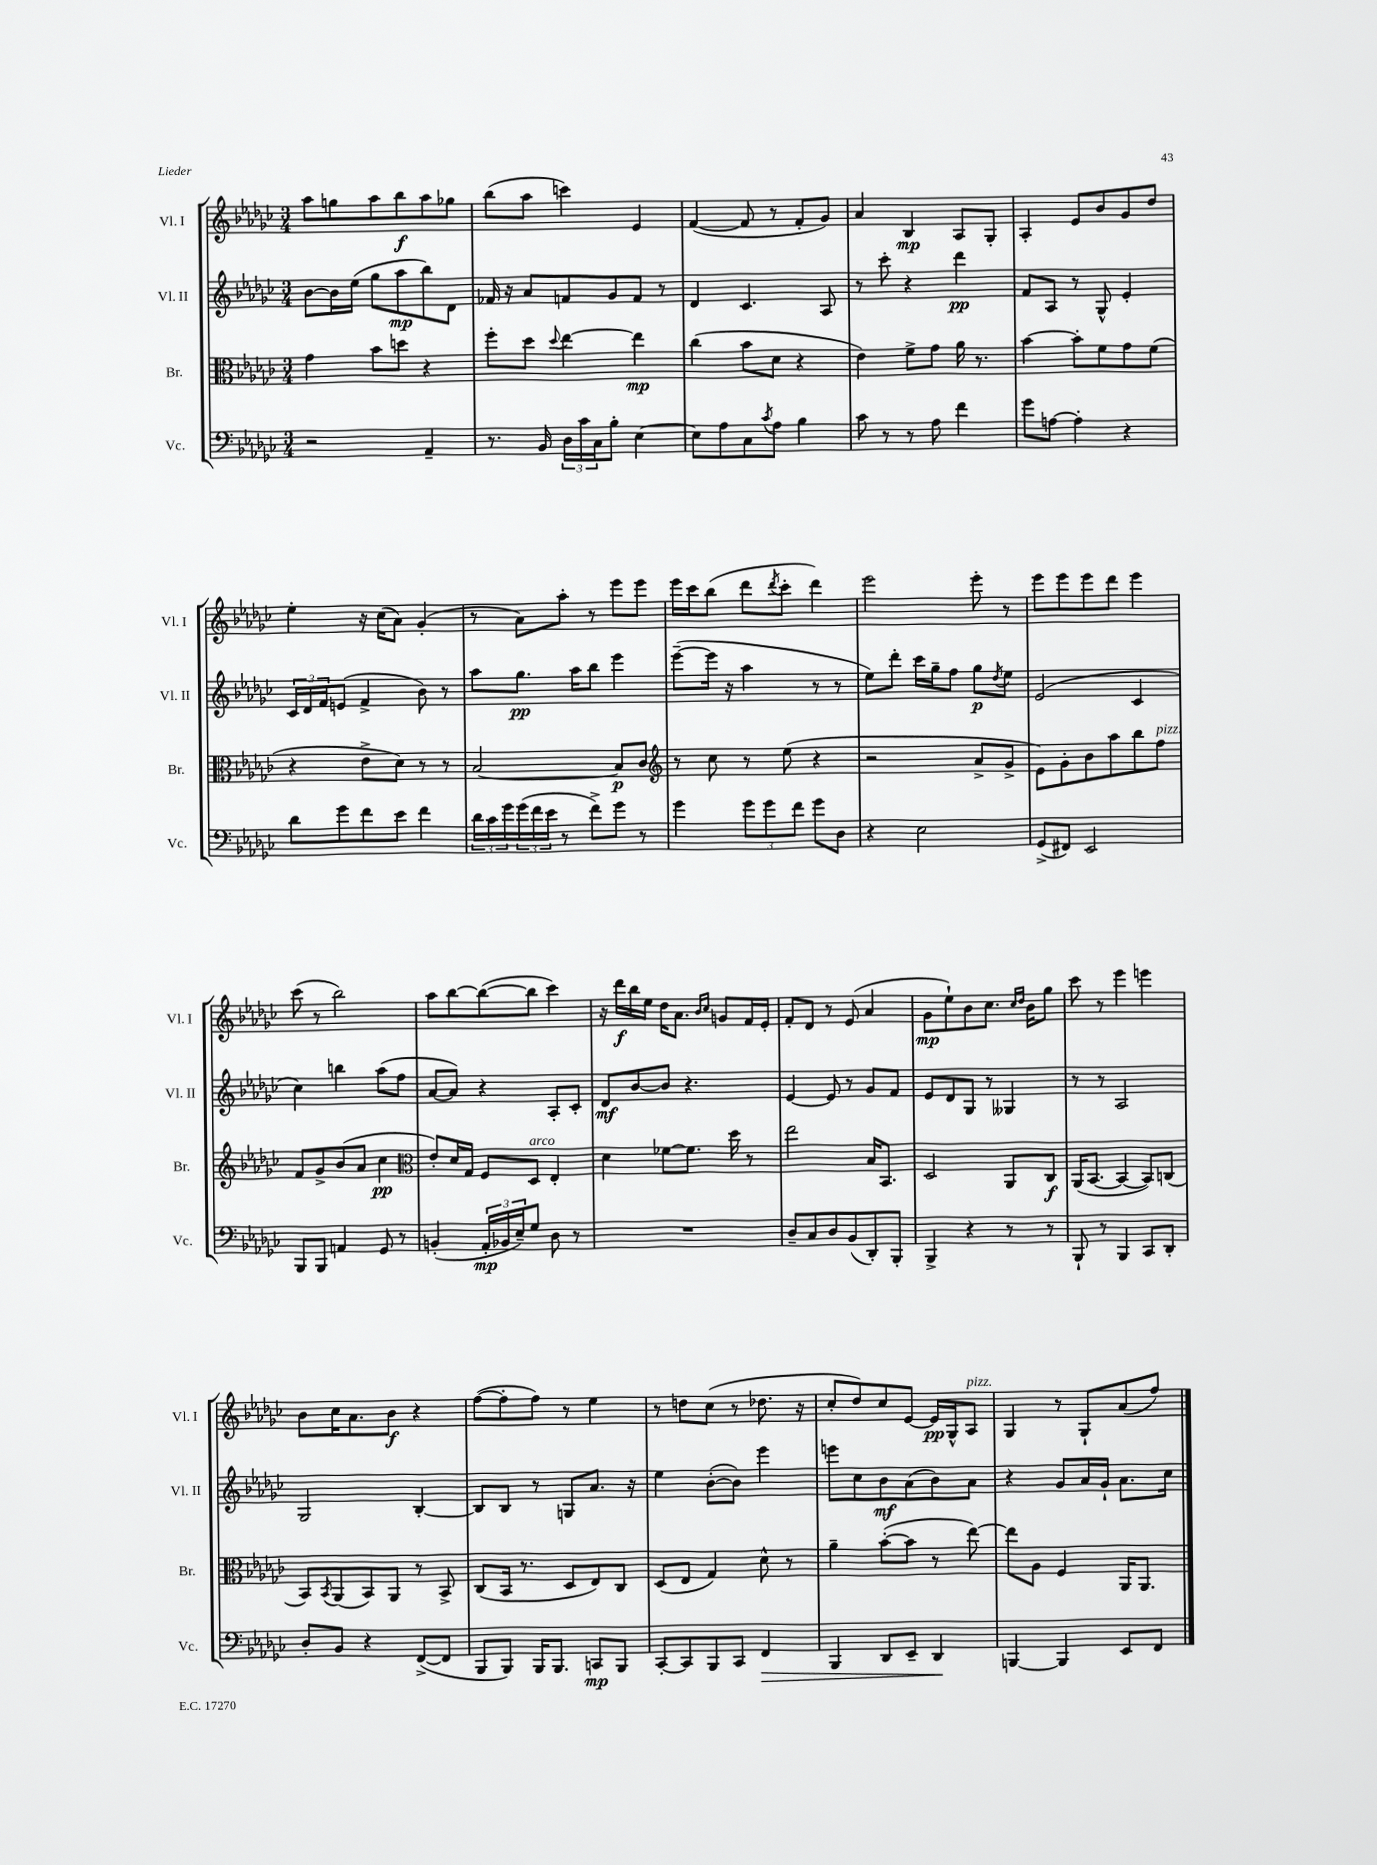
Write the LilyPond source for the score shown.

<<
\new StaffGroup <<
\new Staff = "s0" \with { instrumentName = "Vl. I" shortInstrumentName = "Vl. I" } {
    \clef treble \key ges \major \numericTimeSignature \time 3/4
    aes''8 g''8 aes''8 bes''8\f aes''8 ges''8 |
    bes''8( aes''8 c'''4) ees'4 |
    f'4~( f'8 r8 f'8-. ges'8) |
    aes'4 bes4\mp aes8 ges8-. |
    aes4-. ees'8 bes'8 ges'8 des''8 |
    ees''4-. r16 ces''16( aes'8) ges'4-.( |
    r8 aes'8) aes''8-. r8 ees'''8 ees'''8 |
    ees'''16 ces'''16 bes''8( des'''8 \acciaccatura { des'''8 } ces'''8-. des'''4) |
    ees'''2 ees'''8-. r8 |
    ees'''8 ees'''8 ees'''8 des'''8 ees'''4 |
    ces'''8( r8 bes''2) |
    aes''8 bes''8~ bes''8~( bes''8 ces'''4) |
    r16 des'''16\f bes''16 ees''16 des''16 aes'8. \grace { bes'16 ces''16 } g'8 f'16 ees'16-. |
    f'8-. des'8 r8 ees'8( aes'4 |
    ges'8\mp ees''8-!) bes'8 ces''8. \grace { ces''16 des''16 } bes'16 ges''8 |
    ces'''8 r8 ees'''4 e'''4 |
    bes'8 ces''16 aes'8. bes'8\f r4 |
    f''8~( f''8-. f''8) r8 ees''4 |
    r8 d''8 ces''8( r8 des''8. r16 |
    ces''8-. des''8) ces''8 ees'8~ ees'16\pp ges16-^ aes8^\markup { \italic "pizz." } |
    ges4 r8 ges8-! aes'8( f''8) \bar "|." |
}
\new Staff = "s1" \with { instrumentName = "Vl. II" shortInstrumentName = "Vl. II" } {
    \clef treble \key ges \major \numericTimeSignature \time 3/4
    bes'8~ bes'16 ees''16( ges''8 aes''8\mp bes''8) des'8 |
    fes'16 r16 aes'8 f'8 ges'8 f'8 r8 |
    des'4 ces'4. aes8 |
    r8 ces'''8-. r4 des'''4\pp |
    f'8 aes8 r8 ges8-^ ees'4-. |
    \tuplet 3/2 { ces'16 des'16 f'16 } e'8( f'4-> bes'8) r8 |
    aes''8 ges''8.\pp aes''16 bes''8 ees'''4 |
    ees'''8~--( ees'''16 r16 aes''4 r8 r8 |
    ees''8) des'''8-. ces'''16 ges''16-- f''8 ges''8\p \acciaccatura { des''8 } ees''8 |
    ees'2( ces'4 |
    ces''4) b''4 aes''8( f''8 |
    aes'8~ aes'8) r4 aes8-. ces'8-. |
    des'8\mf bes'8~ bes'8 r4. |
    ees'4~ ees'8 r8 ges'8 f'8 |
    ees'8 des'8 ges8 r8 geses4 |
    r8 r8 aes2 |
    ges2 bes4~-. |
    bes8 bes8 r8 g8 aes'8. r16 |
    ees''4 bes'8~-.( bes'8) ees'''4 |
    e'''8 ces''8 bes'8\mf aes'8( bes'8) aes'8 |
    r4 ges'8 aes'16 ges'16-! aes'8. ces''16 \bar "|." |
}
\new Staff = "s2" \with { instrumentName = "Br." shortInstrumentName = "Br." } {
    \clef alto \key ges \major \numericTimeSignature \time 3/4
    ges'4 bes'8 d''8 r4 |
    f''8-. des''8 \appoggiatura { des''8 } ees''4~ ees''4\mp |
    ces''4( bes'8 des'8 r4 |
    ees'4) f'8-> ges'8 aes'16 r8. |
    bes'4~ bes'8-. f'8 ges'8 f'8( |
    r4 ees'8-> des'8) r8 r8 |
    bes2~ bes8\p ces'8 |
    \clef treble r8 ces''8 r8 ees''8( r4 |
    r2 aes'8-> ges'8-> |
    ees'8) ges'8-. bes'8 aes''8 bes''8 f''8^\markup { \italic "pizz." } |
    f'8 ges'8-> bes'8( aes'8 ces''4\pp |
    \clef alto ees'8-.) des'16 ges16 f8 des8^\markup { \italic "arco" } ees4-. |
    des'4 fes'8~ fes'8. des''16 r8 |
    ees''2 bes16 bes,8. |
    des2 aes,8 ces8\f |
    aes,16( bes,8.~ bes,4~ bes,8) c8( |
    bes,8) \acciaccatura { bes,8 } aes,8( bes,8) aes,8 r8 bes,8-> |
    ces8( bes,16 r8. des8 ees8) ces8 |
    des8( ees8 ges4) des'8-^ r8 |
    aes'4-- bes'8~-.( bes'8 r8 ees''8~) |
    ees''8 aes8 f4 aes,16 aes,8. \bar "|." |
}
\new Staff = "s3" \with { instrumentName = "Vc." shortInstrumentName = "Vc." } {
    \clef bass \key ges \major \numericTimeSignature \time 3/4
    r2 aes,4-- |
    r8. bes,16 \tuplet 3/2 { des16 ces'16 ces16 } bes8-. ees4~ |
    ees8 aes8 ces8 \acciaccatura { ces'8 } aes8 bes4 |
    ces'8 r8 r8 aes8 f'4 |
    ges'8 a8~ a4-. r4 |
    des'8 ges'8 f'8 ees'8 f'4 |
    \tuplet 3/2 { des'16 ces'16 ges'16 } \tuplet 3/2 { ges'16( f'16 ees'16 } r8 f'8->) ges'8 r8 |
    ges'4 \tuplet 3/2 { ges'8 ges'8 f'8 } ges'8 des8 |
    r4 ees2 |
    ges,8->( fis,8) ees,2 |
    bes,,8 bes,,8 a,4 ges,8 r8 |
    b,4-.( \tuplet 3/2 { aes,16-.\mp bes,16 ees16--) } ges8 des8 r8 |
    R2. |
    des8-- ces8 des8 bes,8( des,8-.) bes,,8-. |
    bes,,4-> r4 r8 r8 |
    bes,,8-! r8 bes,,4 ces,8 des,8-. |
    des8-. bes,8 r4 f,8~->( f,8 |
    bes,,8 bes,,8) bes,,16 bes,,8. c,8\mp bes,,8 |
    ces,8~-. ces,8 bes,,8 ces,8 f,4\> |
    bes,,4 des,8 ees,8-- des,4\! |
    b,,4~ b,,4 ees,8 f,8 \bar "|." |
}
>>
>>
\layout { \context { \Score \remove "Bar_number_engraver" } }
